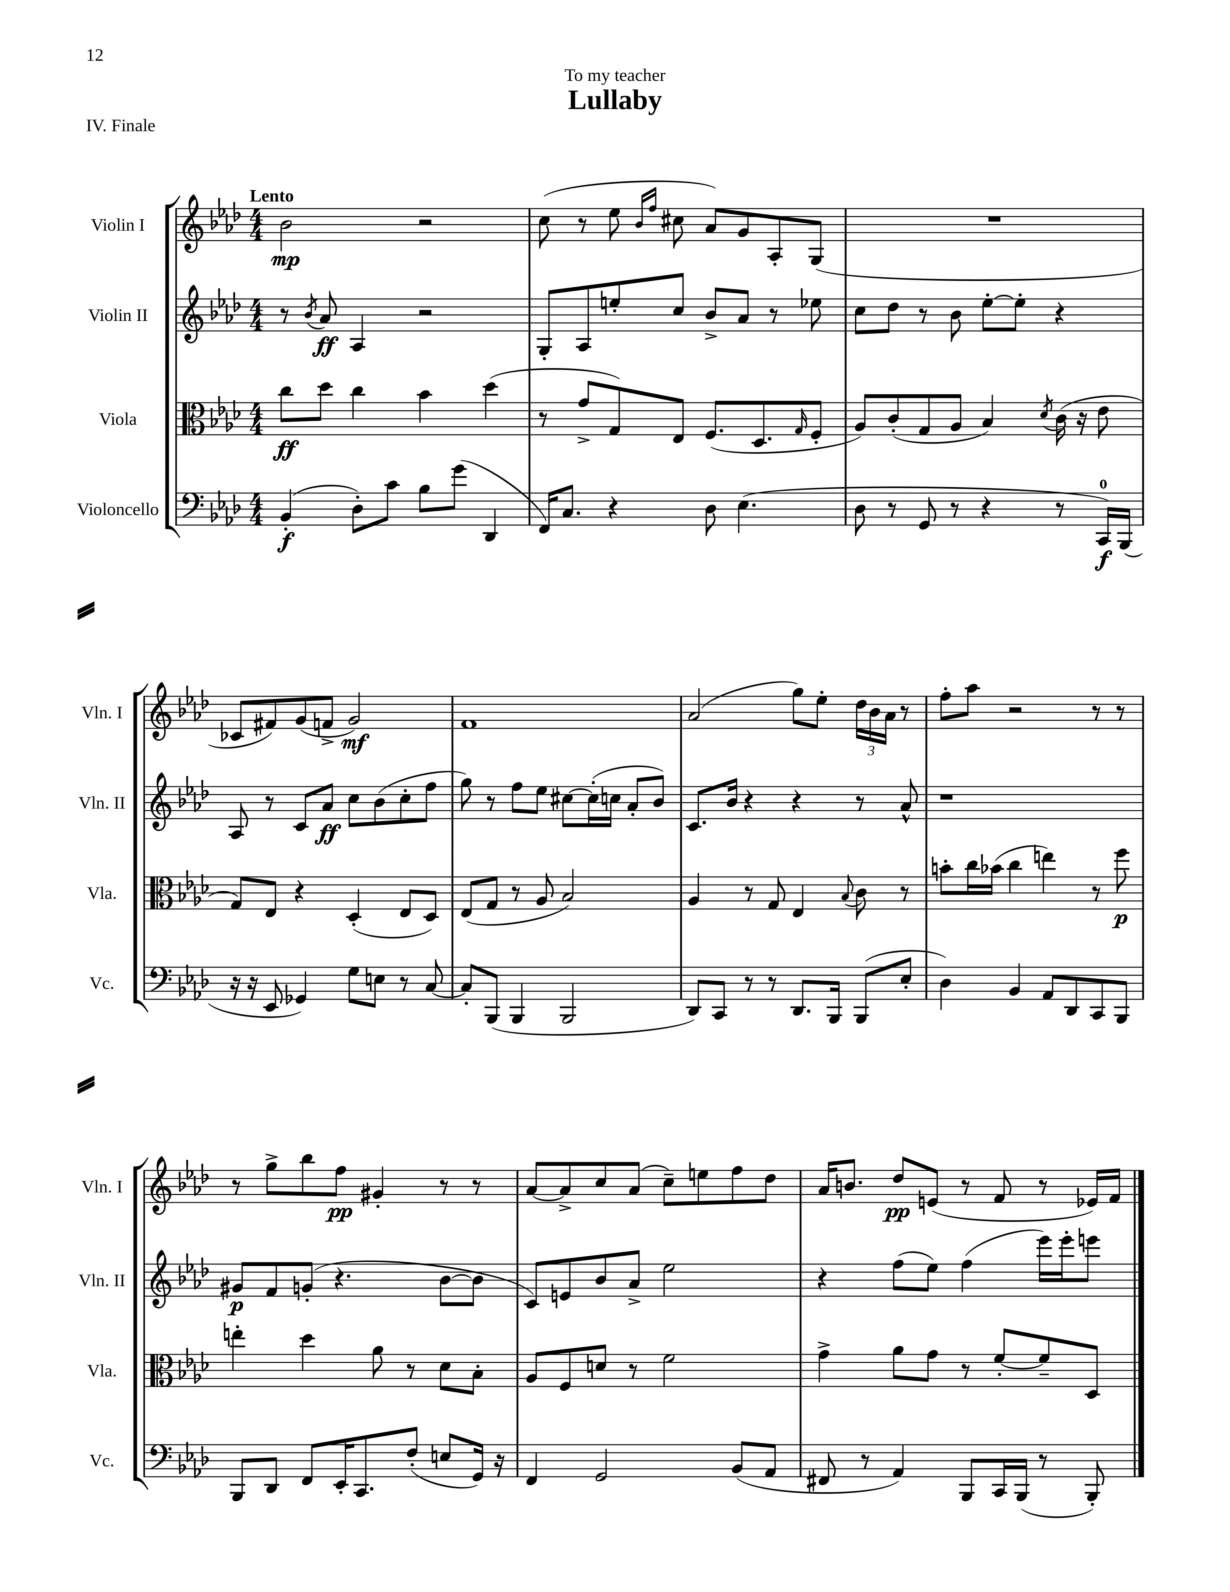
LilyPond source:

\header { title = "Lullaby" dedication = "To my teacher" piece = "IV. Finale" }
<<
\new StaffGroup <<
\new Staff = "s0" \with { instrumentName = "Violin I" shortInstrumentName = "Vln. I" } {
    \clef treble \key aes \major \numericTimeSignature \time 4/4 \tempo "Lento"
    bes'2\mp r2 |
    c''8( r8 ees''8 \grace { bes'16 f''16 } cis''8 aes'8) g'8 aes8-. g8( |
    R1 |
    ces'8 fis'8) g'8( f'8-> g'2\mf) |
    f'1 |
    aes'2( g''8) ees''8-. \tuplet 3/2 { des''16 bes'16 aes'16 } r8 |
    f''8-. aes''8 r2 r8 r8 |
    r8 g''8-> bes''8 f''8\pp gis'4-. r8 r8 |
    aes'8~ aes'8-> c''8 aes'8( c''8--) e''8 f''8 des''8 |
    aes'16 b'8. des''8\pp e'8( r8 f'8 r8 ees'16) f'16 \bar "|." |
}
\new Staff = "s1" \with { instrumentName = "Violin II" shortInstrumentName = "Vln. II" } {
    \clef treble \key aes \major \numericTimeSignature \time 4/4
    r8 \acciaccatura { bes'8 } aes'8\ff aes4 r2 |
    g8-. aes8 e''8-. c''8 bes'8-> aes'8 r8 ees''8 |
    c''8 des''8 r8 bes'8 ees''8~-. ees''8-. r4 |
    aes8 r8 c'8 aes'8\ff c''8 bes'8( c''8-. f''8 |
    g''8) r8 f''8 ees''8 cis''8~ cis''16-.( c''16 aes'8-. bes'8) |
    c'8. bes'16 r4 r4 r8 aes'8-^ |
    r1 |
    gis'8\p f'8 g'8-.( r4. bes'8~ bes'8 |
    c'8) e'8 bes'8 aes'8-> ees''2 |
    r4 f''8( ees''8) f''4( ees'''16) ees'''16-. e'''8 \bar "|." |
}
\new Staff = "s2" \with { instrumentName = "Viola" shortInstrumentName = "Vla." } {
    \clef alto \key aes \major \numericTimeSignature \time 4/4
    c''8\ff des''8 c''4 bes'4 des''4( |
    r8 g'8-> g8) ees8 f8.( des8. \grace { g16 } f8-. |
    aes8) c'8-.( g8 aes8 bes4) \acciaccatura { des'8 } c'16( r16 ees'8 |
    g8) ees8 r4 des4-.( ees8 des8) |
    ees8( g8 r8 aes8 bes2) |
    aes4 r8 g8 ees4 \appoggiatura { bes8 } c'8 r8 |
    b'8-. c''16 bes'16( c''4 e''4) r8 f''8\p |
    e''4-. des''4 aes'8 r8 des'8 bes8-. |
    aes8 f8 d'8 r8 f'2 |
    g'4-> aes'8 g'8 r8 f'8~-. f'8-- des8 \bar "|." |
}
\new Staff = "s3" \with { instrumentName = "Violoncello" shortInstrumentName = "Vc." } {
    \clef bass \key aes \major \numericTimeSignature \time 4/4
    bes,4-.\f( des8-.) c'8 bes8 g'8( des,4 |
    f,16) c8. r4 des8 ees4.( |
    des8 r8 g,8 r8 r4 r8 c,16-0\f) bes,,16( |
    r16 r16 ees,8 ges,4) g8 e8 r8 c8~ |
    c8-. bes,,8( bes,,4 bes,,2 |
    des,8) c,8 r8 r8 des,8. bes,,16 bes,,8( ees8-. |
    des4) bes,4 aes,8 des,8 c,8 bes,,8 |
    bes,,8 des,8 f,8 ees,16-. c,8. f8-.( e8 g,16) r16 |
    f,4 g,2 bes,8( aes,8 |
    fis,8 r8 aes,4) bes,,8 c,16 bes,,16( r8 bes,,8-.) \bar "|." |
}
>>
>>
\layout { \context { \Score \remove "Bar_number_engraver" } }
